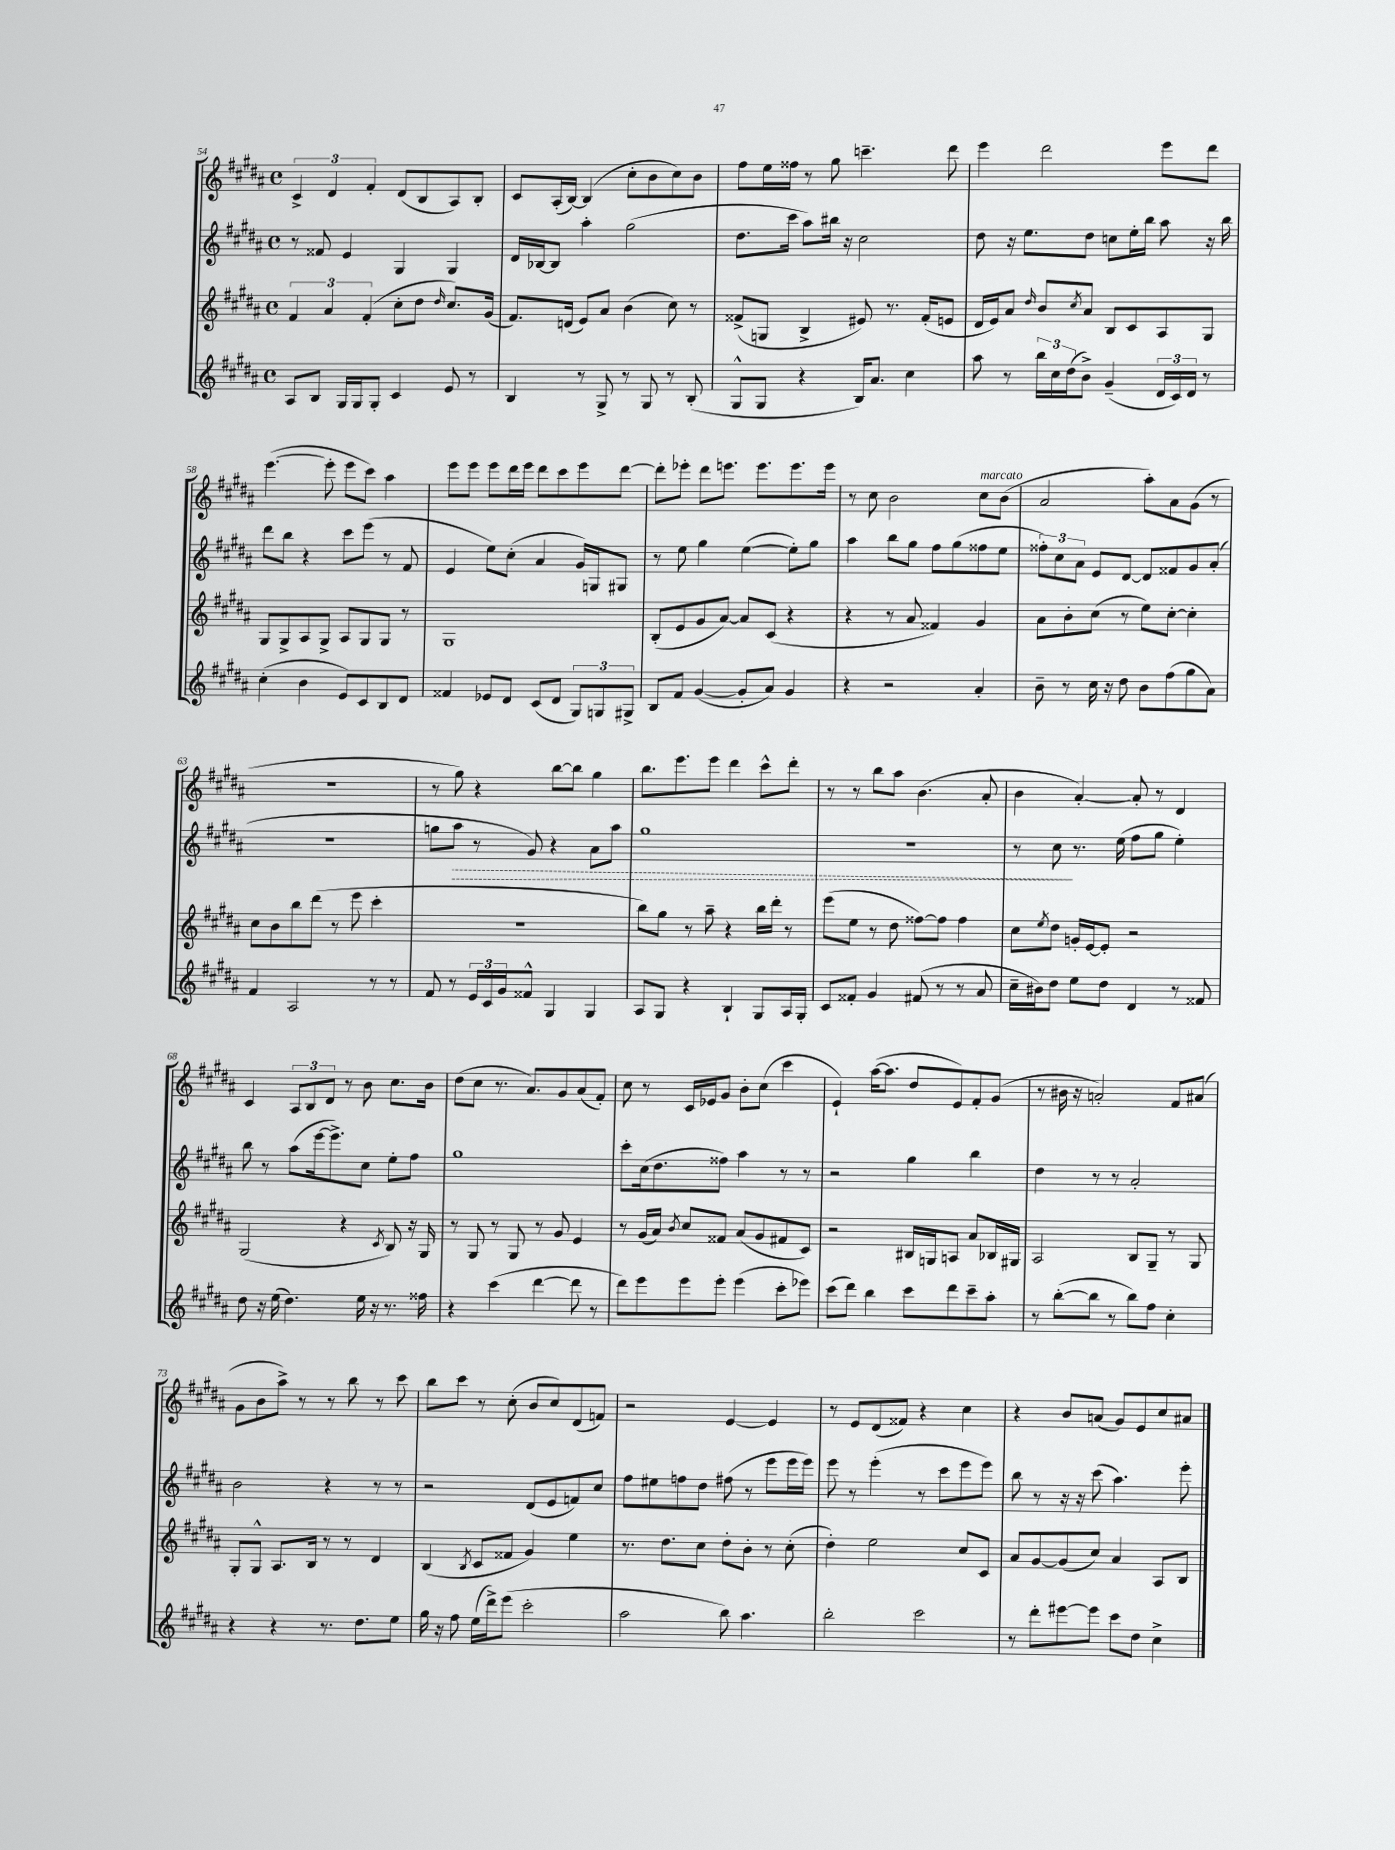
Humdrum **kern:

**kern	**kern	**kern	**dynam	**kern
*part4	*part3	*part2	*part2	*part1
*staff4	*staff3	*staff2	*staff2	*staff1
*clefG2	*clefG2	*clefG2	*	*clefG2
*k[f#c#g#d#a#]	*k[f#c#g#d#a#]	*k[f#c#g#d#a#]	*	*k[f#c#g#d#a#]
*M4/4	*M4/4	*M4/4	*	*M4/4
*met(c)	*met(c)	*met(c)	*	*met(c)
=54	=54	=54	=54	=54
8A#/L	6f#/	8r	.	6c#^/
8B/J	.	8f##X/	.	.
.	6a#/	.	.	6d#/
16G#/LL	.	4e/	.	.
16G#/J	.	.	.	.
.	(6f#'/	.	.	6f#'/
8G#'/J	.	.	.	.
4c#/	8cc#'\L	4G#/	.	(8d#/L
.	8dd#\J	.	.	8B/
.	16qqdd#/	.	.	.
8e/	8.cc#/L)	4G#/	.	8A#/)
8r	.	.	.	8B'/J
.	(16g#/Jk	.	.	.
=55	=55	=55	=55	=55
4B/	8.f#/L)	16d#/LL	.	8c#/L
.	.	[16B-X/J	.	.
.	.	8B-/J]	.	(16A#'/L
.	(16dn/Jk	.	.	[16B/JJ)
8r	8e/L)	4aa#'\	.	(4B/]
8G#^/	8a#/J	.	.	.
8r	(4b\	(2gg#\	.	8cc#'\L
8G#/	.	.	.	8b\
8r	8cc#\)	.	.	8cc#\)
(8B'/	8r	.	.	8b\J
=56	=56	=56	=56	=56
8G#^^/L	(8f##X^/L	8.dd#\L	.	8ff#\L
8G#/J	8Gn/J	.	.	16ee\L
.	.	16ccc#\Jk	.	16ff##X\JJ
4r	4B^/	8aa#\L)	.	8r
.	.	16bb#X\Jk	.	8gg#\
.	.	16r	.	.
16B/KL)	8e#X/)	2cc#\	.	4.cccn~\
8.a#/J	.	.	.	.
.	8.r	.	.	.
4cc#\	.	.	.	.
.	(16f##'/KL	.	.	.
.	8en/J	.	.	8ddd#\
=57	=57	=57	=57	=57
8aa#\	16d#/LL	8dd#\	.	4eee\
.	16e/J)	.	.	.
8r	8a#/J	16r	.	.
.	.	8.ee\L	.	.
.	16qqdd#/	.	.	.
24bb\LL	8b/L	.	.	2ddd#\
24cc#\	.	.	.	.
(24dd#\J	.	.	.	.
.	8qcc#/	.	.	.
8b^\J)	8a#/J	8dd#\J	.	.
(4g#~/	8B/L	8ccn\L	.	.
.	8c#/	16ee'\L	.	.
.	.	16bb\JJ	.	.
24d#/LL	8A#/	8aa#\	.	8eee\L
24c#/)	.	.	.	.
24d#/JJ	.	.	.	.
8r	8G#/J	16r	.	8ddd#\J
.	.	16bb\	.	.
!!LO:LB:g=z
=58	=58	=58	=58	=58
(4cc#'\	8G#/L	8ddd#\L	.	([4.eee\
.	8G#^/	8bb\J	.	.
4b\	8A#/	4r	.	.
.	8G#^/J	.	.	8eee'\]
8e/L)	8A#/L	8ccc#\L	.	8eee\L
8c#/	8G#/	(8eee\J	.	8ccc#\J)
8B/	8G#/J	8r	.	4aa#\
8d#/J	8r	8f#/	.	.
=59	=59	=59	=59	=59
4f##X/	1G#	4e/	.	8eee\L
.	.	.	.	8eee\J
8e-X/L	.	8ee\L)	.	8eee\L
8d#/J	.	(8cc#'\J	.	16ddd#\L
.	.	.	.	16eee\JJ
(8c#/L	.	4a#/	.	8ddd#\L
8d#/J	.	.	.	8ccc#\
12G#/L)	.	16g#/LL)	.	8eee\
.	.	16Gn/J	.	.
12Gn/	.	.	.	.
.	.	8G#X/J	.	[8ddd#\J
12G#X^/J	.	.	.	.
=60	=60	=60	=60	=60
8B/L	(8B'/L	8r	.	8ddd#'\L]
8f#/J	8e/	8ee\	.	8eee-X'\J
([4g#/	8g#/	4gg#\	.	8ddd#\L
.	[8a#/J)	.	.	8.eeen\J
8g#'/L]	8a#/L]	([4ee\	.	.
.	.	.	.	8.eee\L
8a#/J)	(8c#/J	.	.	.
4g#/	4r	8ee'\L])	.	8.eee\
.	.	8gg#\J	.	.
.	.	.	.	16eee\Jk
=61	=61	=61	=61	=61
4r	4r	4aa#\	.	8r
.	.	.	.	8cc#\
2r	8r	8bb\L	.	2b\
.	8a#/	8gg#\J	.	.
.	4f##X/)	8ff#\L	.	.
.	.	(8gg#\	.	.
!	!	!	!	!LO:TX:a:i:t=marcato
4a#'/	4g#/	8ff##X\	.	8cc#\L
.	.	8ee\J	.	(8b\J
=62	=62	=62	=62	=62
8b~\	8a#\L	12ff##X'\L)	.	2a#/
.	.	12cc#\	.	.
8r	8b'\	.	.	.
.	.	12a#\J	.	.
16cc#\	(8cc#\J	8e/L	.	.
16r	.	.	.	.
8dd#\	8r	[8d#/J	.	.
8b\L	8ee\L)	8d#/L]	.	8aa#'\L)
(8ff#\	[8cc#'\J	8f##X/	.	8a#\
8gg#\	4cc#'\]	8g#/	.	(8g#\J
8a#\J)	.	(8a#'/J	.	8r
!!LO:LB:g=z
=63	=63	=63	=63	=63
4f#/	8cc#\L	1r	.	1r
.	8b\	.	.	.
2A#/	8bb\	.	.	.
.	(8ddd#\J	.	.	.
.	8r	.	.	.
.	8eee\	.	.	.
8r	4ccc#'\	.	.	.
8r	.	.	.	.
=64	=64	=64	=64	=64
8f#/	1r	8ggn\L	.	8r
!	!	!	!LO:HP:b	!
8r	.	8aa#\J	>	8gg#\)
24e/LL	.	8r	.	4r
24c#/	.	.	.	.
24g#/J	.	.	.	.
8f##X^^/J	.	8g#/)	.	.
4G#/	.	4r	.	[8bb\L
.	.	.	.	8bb\J]
4G#/	.	8a#\L	.	4gg#\
.	.	8aa#\J	.	.
=65	=65	=65	=65	=65
8A#/L	8bb\L)	1gg#	.	8.bb\L
8G#/J	8gg#\J	.	.	.
.	.	.	.	8.eee\
4r	8r	.	.	.
.	8aa#~\	.	.	8eee\J
4B`/	4r	.	.	4ddd#\
8G#/L	16bb\LL	.	.	8ccc#^^\L
.	16ddd#'\JJ	.	.	.
16A#/L	8r	.	.	8ddd#'\J
16G#'/JJ	.	.	.	.
=66	=66	=66	=66	=66
8c#/L	(8eee\L	1r	.	8r
8f##X'/J	8ee\J	.	.	8r
4g#/	8r	.	.	8bb\L
.	8dd#\	.	.	8aa#\J
(8f#X/	[8ff##X\L)	.	.	(4.b\
8r	8ff##\J]	.	.	.
8r	4ff##\	.	.	.
8a#/	.	.	.	8a#'/
=67	=67	=67	=67	=67
16cc#~\LL	8cc#\L	8r	.	4b\
16b#X\J)	.	.	.	.
.	8qee/	.	.	.
8dd#\J	8dd#\J	8cc#\	.	.
8ee\L	16gn'/LL	8.r	]	[4a#'/)
.	[16e/J	.	.	.
8dd#\J	8e'/J]	.	.	.
.	.	(16ee\	.	.
4d#/	2r	8ff#\L	.	8a#'/]
.	.	8gg#\J	.	8r
8r	.	4ee'\)	.	4d#/
8f##X/	.	.	.	.
!!LO:LB:g=z
=68	=68	=68	=68	=68
8dd#\	(2G#/	8bb\	.	4c#/
16r	.	8r	.	.
(16ee\	.	.	.	.
4.dd#\)	.	(8aa#\L	.	12A#/L
.	.	.	.	12B/
.	.	[16eee\k	.	.
.	.	.	.	12d#/J
.	.	8.eee^\])	.	.
.	4r	.	.	8r
16ee\	.	8cc#\J	.	8b\
16r	.	.	.	.
.	8qc#/	.	.	.
8.r	8B/)	8ee'\L	.	8.cc#\L
.	16r	8ff#\J	.	.
16ff##X\	16G#/	.	.	16b\Jk
=69	=69	=69	=69	=69
4r	8r	1gg#	.	(8dd#\L
.	8G#/	.	.	8cc#\J
(4ccc#\	8r	.	.	8.r
.	8G#/	.	.	.
.	.	.	.	8.a#/L)
[4ddd#\	8r	.	.	.
.	8g#/	.	.	8g#/
8ddd#\]	4e/	.	.	(8a#/
8r	.	.	.	8f#'/J)
=70	=70	=70	=70	=70
8ddd#\L)	8r	8ccc#'\L	.	8cc#\
8eee\	(16g#/LL	(16cc#\k	.	8r
.	16a#/JJ)	8.dd#\	.	.
.	8qb/	.	.	.
8eee\	8cc#/L	.	.	16c#/LL
.	.	.	.	16e-X/J
8eee'\J	8f##X/J	8ff##X\J)	.	8g#/J
(4eee\	(8a#/L	4aa#\	.	8b'\L
.	8g#/	.	.	(8cc#\J
8ccc#'\L	8f#X/	8r	.	4ccc#\
8eee-X\J)	8c#/J)	8r	.	.
=71	=71	=71	=71	=71
(8ccc#\L	2r	2r	.	4e`/)
8ddd#\J)	.	.	.	.
4bb\	.	.	.	([16aa#\KL
.	.	.	.	8.aa#\J]
8ccc#\L	16B#X/LL	4gg#\	.	8dd#/L
.	16Gn/J	.	.	.
8ddd#\	8An/J	.	.	8e/)
8ccc#~\	8a#/L	4bb\	.	8f#'/
8aa#'\J	16B-X/L	.	.	(8g#/J
.	16G#X/JJ	.	.	.
=72	=72	=72	=72	=72
8r	2A#/	4dd#\	.	8r
([8bb'\L	.	.	.	16b#X\
.	.	.	.	16r
8bb\J]	.	8r	.	2an'/)
8r	.	8r	.	.
8bb\L)	8B/L	2a#'/	.	.
8ff#\J	8G#~/J	.	.	.
4cc#'\	8r	.	.	8f#/L
.	8G#/	.	.	(8a#X/J
!!LO:LB:g=z
=73	=73	=73	=73	=73
4r	8G#'/L	2b\	.	8g#\L
.	8G#^^/J	.	.	8b\
4r	8.A#/L	.	.	8aa#^\J)
.	.	.	.	8r
.	16B/Jk	.	.	.
8.r	8r	4r	.	8r
.	8r	.	.	8bb\
8.dd#\L	.	.	.	.
.	4d#/	8r	.	8r
8ee\J	.	8r	.	8ccc#\
=74	=74	=74	=74	=74
16gg#\	(4B/	2r	.	8bb\L
16r	.	.	.	.
8ff#\	.	.	.	8ccc#\J
.	8qB/	.	.	.
(16ee\LL	8c#/L	.	.	8r
16ddd#^\J)	.	.	.	.
(8eee\J	8f##X/J	.	.	(8cc#'\
2ccc#'\	4g#/)	(8d#/L	.	8b/L
.	.	8e/	.	8cc#/)
.	4ee\	8fn/)	.	(8d#/
.	.	8cc#/J	.	8fn/J)
=75	=75	=75	=75	=75
2aa#\	8.r	8ff#\L	.	2r
.	.	8ee#X\	.	.
.	8.dd#\L	.	.	.
.	.	8ffn\	.	.
.	8cc#\J	8dd#\J	.	.
8bb\)	8dd#'\L	(8ff#X\	.	[4e/
4.aa#\	8b'\J	8r	.	.
.	8r	8eee\L	.	4e/]
.	(8cc#'\	16eee\L	.	.
.	.	16eee\JJ)	.	.
=76	=76	=76	=76	=76
2bb'\	4dd#'\)	8eee\	.	8r
.	.	8r	.	8e/L
.	2ee\	(4eee'\	.	(8d#/
.	.	.	.	8f##X/J)
2ccc#\	.	8r	.	4r
.	.	8ccc#\L	.	.
.	8cc#/L	8eee\	.	4cc#\
.	8c#/J	8eee\J)	.	.
=77	=77	=77	=77	=77
8r	8a#/L	8bb\	.	4r
8ddd#'\L	[8g#/	8r	.	.
[8eee#X\	(8g#/]	16r	.	8b/L
.	.	16r	.	.
8eee#\J]	8cc#/J)	(8ccc#\	.	(8an/J
8ccc#\L	4a#/	4.aa#\)	.	8g#/L)
8dd#\J	.	.	.	8e/
4cc#^\	8A#/L	.	.	8cc#/
.	8B/J	8eee'\	.	8a#X/J
==	==	==	==	==
*-	*-	*-	*-	*-
